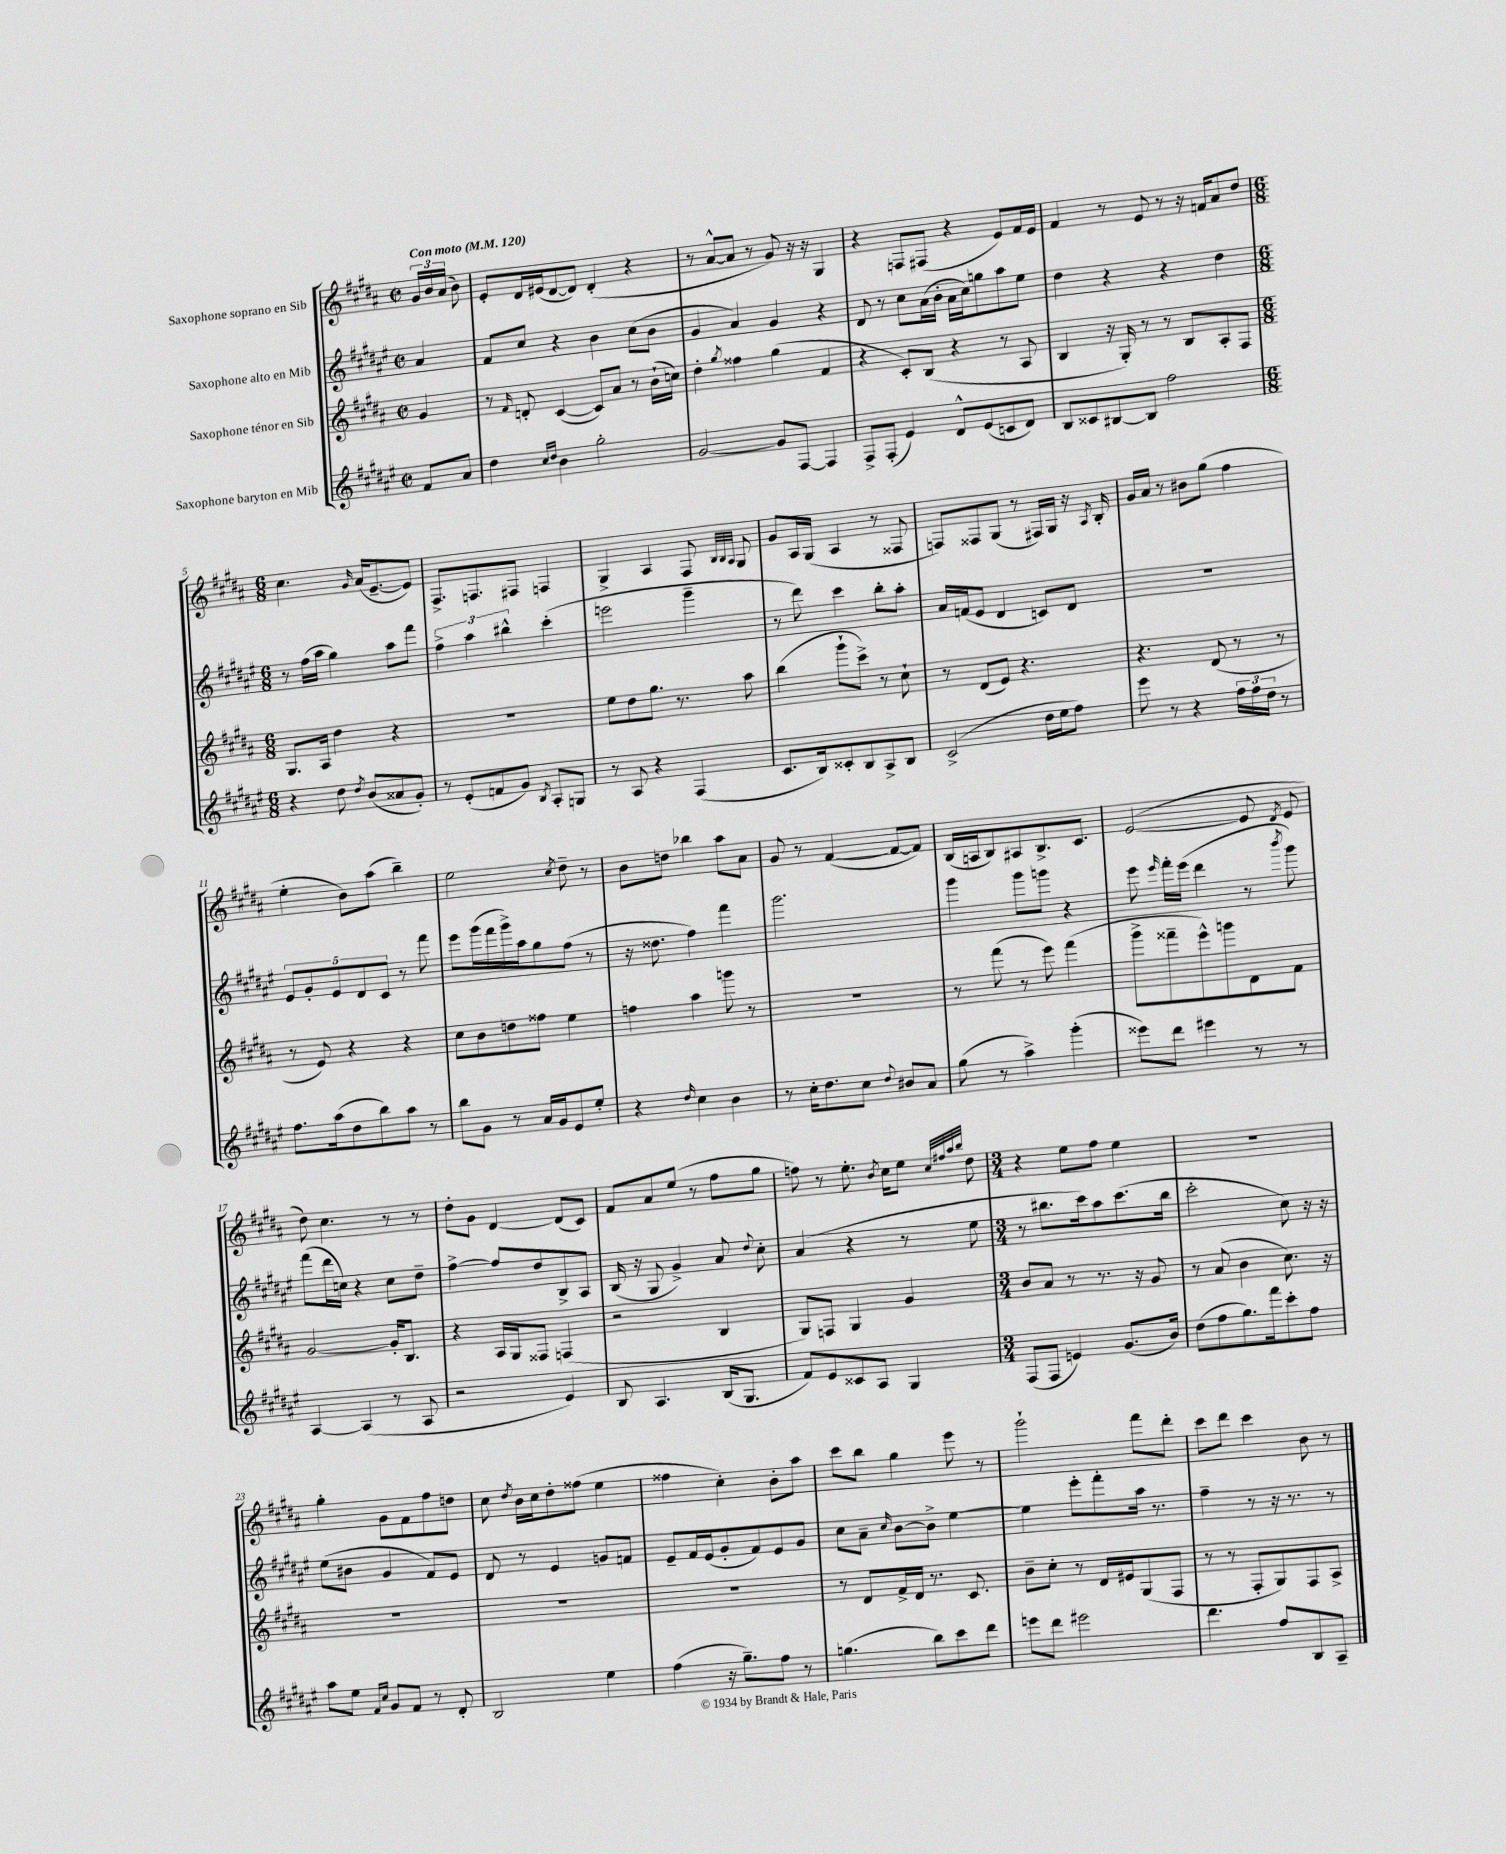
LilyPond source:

<<
\new StaffGroup <<
\new Staff = "s0" \with { instrumentName = "Saxophone soprano en Sib" } {
    \clef treble \key b \major \defaultTimeSignature \time 2/2 \partial 4 \tempo "Con moto" 4 = 120
    \autoBeamOff \tuplet 3/2 { gis'16[ b'16 ais'16]( } b'8) |
    e'8[-. dis'16 eis'16( dis'8~ dis'8]) dis'4-.( r4 |
    r8 ais'8[~-^ ais'8] r8 gis'8) r16 r16 gis4 |
    r4 f8[ fis8]( r4 e'8[) fis'16 e'16] |
    fis'4 r8 e'8 r8 r16 f'16[ ais'8 dis''8] |
    \numericTimeSignature \time 6/8 cis''4. \grace { gis'16 } ais'16[( e'8.~-- e'8]) |
    fis8.[-> f8. fis8] f4 |
    gis4-> ais4 fis8 \grace { b32[ b32 ais32] } gis8 |
    gis'8[ ais16 gis16]( ais4 r8 fisis8 |
    f8[) fisis8 gis8]( r8 fis16[) gis16] r16 \acciaccatura { ais8 } b16-. |
    gis'16[ ais'16] r8 bis'8[ gis''8]( fis''4 |
    e''4-. b'8[) ais''8]( b''4--) |
    e''2 \acciaccatura { cis''8 } dis''8-- r8 |
    b'8[ d''8] bes''4 ais''8[ ais'8] |
    gis'8 r8 fis'4~( fis'8[~ fis'8]) |
    b16[( a16 b8) ais8 b8.-> cis'8.] |
    e'2~( e'8 \acciaccatura { dis'8 } e'8 |
    dis''8) cis''4. r8 r8 |
    dis''8[-. gis'8] dis'4~ dis'8[( cis'8]) |
    fis'8[ ais'8 e''8]( r8 fis''8[ gis''8] |
    f''8) r8 e''8.-. \acciaccatura { b'8 } cis''16[ e''8] \grace { cis''32[ fis''32 ais''32 b''32] } dis''8 |
    \numericTimeSignature \time 3/4 r4 e''8[ fis''8] e''4 |
    R2. |
    gis''4-. gis'8[ fis'8 fis''8 d''8] |
    cis''8 \acciaccatura { dis''8 } b'16[ cis''16 dis''8-. fisis''8]( e''4 |
    fisis''4 cis''4-.) b'8[-. ais''8] |
    cis'''8[ b''8] gis''4 e'''8 r8 |
    gis'''2-! fis'''8[ dis'''8]-. |
    cis'''8[ dis'''8] cis'''4 b'8 r8 \bar "|." |
}
\new Staff = "s1" \with { instrumentName = "Saxophone alto en Mib" } {
    \clef treble \key fis \major \defaultTimeSignature \time 2/2 \partial 4
    \autoBeamOff ais'4 |
    fis'8[ cis''8] r4 b'4 cis''8[( b'8] |
    gis'4 ais'4) gis'4 r4 |
    dis'8 r8 cis''8[ ais'16( b'16]-. ais'16[ cis''16) g''8 ais''8 eis''8] |
    dis''4 r4 r4 dis''4 |
    \numericTimeSignature \time 6/8 r8 fis''16[( ais''16] gis''4) ais''8[ fis'''8] |
    \tuplet 3/2 { fis''4-> ais''4 bis''4-^ } cis'''4-.( |
    e'''2 gis'''4-- |
    r8 dis'''8) cis'''4 b''8[-. ais''8]-. |
    ais'16[ f'16( eis'8] dis'4 c'8[) dis'8] |
    R2. |
    \tuplet 5/4 { eis'8[ gis'8-. eis'8 dis'8 cis'8] } r8 fis'''8 |
    eis'''8[ gis'''16( fis'''16 gis'''16->) ais''16 gis''8 fis''8]( r8 |
    r16 disis''8. fis''4) fis'''4 |
    gis'''2. |
    gis'''4 gis'''8[ g'''8] r4 |
    eis'''8 \grace { eis'''16 } fis'''16[-. eis'''16]( dis'''4 r8 \acciaccatura { b'''8 } gis'''8) |
    fis'''8[( dis'''16 c''16]) r4 c''8[ dis''8]-- |
    fis''4~-> fis''8[ dis''8 b8-> ais8] |
    b16( r16 gis8 gis'4->) ais'8 \appoggiatura { dis''8 } cis''8-. |
    ais'4( r4 r8 eis''8 |
    \numericTimeSignature \time 3/4 r8 bis''8.[ cis'''16) ais''8 cis'''8.( bis''16] |
    cis'''2-. cis''8) r16 r16 |
    eis''8[( bis'8] gis'4 fis'8[) eis'8] |
    dis'8 r8 eis'4 g'8[ f'8] |
    eis'8[-- fis'16 eis'16( gis'8-. fis'8) eis'8 gis'8] |
    cis''8[ ais'8]-- \grace { cis''16 } b'8[~ b'8]-> eis''4~ |
    eis''4 eis'''8[-. fis'''8-. ais''16] r8. |
    fis''4-- r8 r16 r8. r8 \bar "|." |
}
\new Staff = "s2" \with { instrumentName = "Saxophone ténor en Sib" } {
    \clef treble \key b \major \defaultTimeSignature \time 2/2 \partial 4
    \autoBeamOff gis'4 |
    r8 \grace { fis'16 } d'8-. cis'4~( cis'8[) ais'8] r8 b'16[-!( c''16]) |
    dis''4-. \acciaccatura { gis''8 } fisis''4 gis''4( fis'4 |
    r4 cis'8[-.) b8]( r4 r8 ais8 |
    b4 r16 gis16-.) r8 r8 b8[ ais8-. fis8] |
    \numericTimeSignature \time 6/8 gis8.[ ais16] dis''4 r4 |
    R2. |
    e''8[ dis''8 gis''8.] r8. ais''8 |
    b''4( gis'''8[-! cis'''8]->) r8 cis''8-! |
    r8 dis'8[( e'8]) r4. |
    r4. dis'8( r8 r8 |
    r8 e'8) r4 r4 |
    cis''8[ b'8 d''8 fisis''8] e''4 |
    f''4 ais''4 g'''8 r8 |
    R2. |
    r8 fis'''8( r8 e'''8) fis'''4( |
    gis'''8[-> fisis'''8-- e'''8-^) g'''8 dis'8 fis'8] |
    gis'2~ gis'16[-. b8.] |
    r4 ais16[ gis16 fisis8] f4( |
    r2 b4 |
    gis8[) f8] gis4 gis'4 |
    \numericTimeSignature \time 3/4 b'8[ ais'8] r8 r8. r16 gis'8 |
    r8 ais'8( b'4 cis''8.) r16 |
    R2. |
    R2. |
    R2. |
    r8 dis'8[ fis'16-> dis'16] r8. cis'8. |
    b'8[-- cis''8]-. r8 dis'16[ eis'16 gis8( fis8] |
    r8 r8 fis8[-. gis8) fis8 ais8]-> \bar "|." |
}
\new Staff = "s3" \with { instrumentName = "Saxophone baryton en Mib" } {
    \clef treble \key fis \major \defaultTimeSignature \time 2/2 \partial 4
    \autoBeamOff fis'8[ ais'8] |
    dis''4 \grace { cis''16[ dis''16] } b'4 gis''2-. |
    gis'2~ gis'8[ fis8]~ fis4 |
    fis8[-> fis8]-.( eis'4) dis'8[-^ eis'8( c'8 dis'8]) |
    b8[ cisis'8 bis8~ bis8] fis''2 |
    \numericTimeSignature \time 6/8 r4 dis''8 \acciaccatura { dis''8 } b'8[( aisis'8 gis'8]-.) |
    r8 eis'8[-.( f'8 gis'8]) \acciaccatura { b8 } ais8[-. g8] |
    r8 ais8 r4 fis4( |
    cis'8.[ b16) cisis'8-. b8 ais8-> b8] |
    cis'2->( dis''16[ eis''16 fis''8]) |
    eis'''8 r8 r4 \tuplet 3/2 { fis''16[ fis''16 dis''16] } r8 |
    fis''8.[ ais''16( dis''8 b''8) ais''8] r8 |
    b''8[ gis'8] r8 ais'16[ gis'16 eis'8 eis''8]-. |
    r4 \grace { dis''16 } cis''4 b'4 |
    r8 cis''16[-. dis''8. cis''8] \appoggiatura { dis''8 } bis'8[ ais'8] |
    gis''8( r8 ais''4->) gis'''4-.( |
    eisis'''8[) dis'''8] eis'''4 r8 r8 |
    ais4~ ais4( r8 ais8 |
    r2 eis'4) |
    b8 ais4. b16[( gis8.] |
    fis'8[) eis'8 cisis'8 ais8] gis4 |
    \numericTimeSignature \time 3/4 fis8[( fis8] e'4) gis'8.[( b'16]) |
    dis''8[( fis''8 gis''8.) fis'''16 cis'''8-. fis''8] |
    ais''8[ eis''8] \grace { fis'16[ cis''16] } gis'8[ fis'8] r8 dis'8-. |
    b2 eis''4 |
    fis''4( r16 gis''8.[--) fis''8] r8 |
    g''4.( b''8[) cis'''8 dis'''8] |
    e'''8[ dis'''8] eis'''2 |
    dis'''4. fis''8[ b8 ais8]-- \bar "|." |
}
>>
>>
